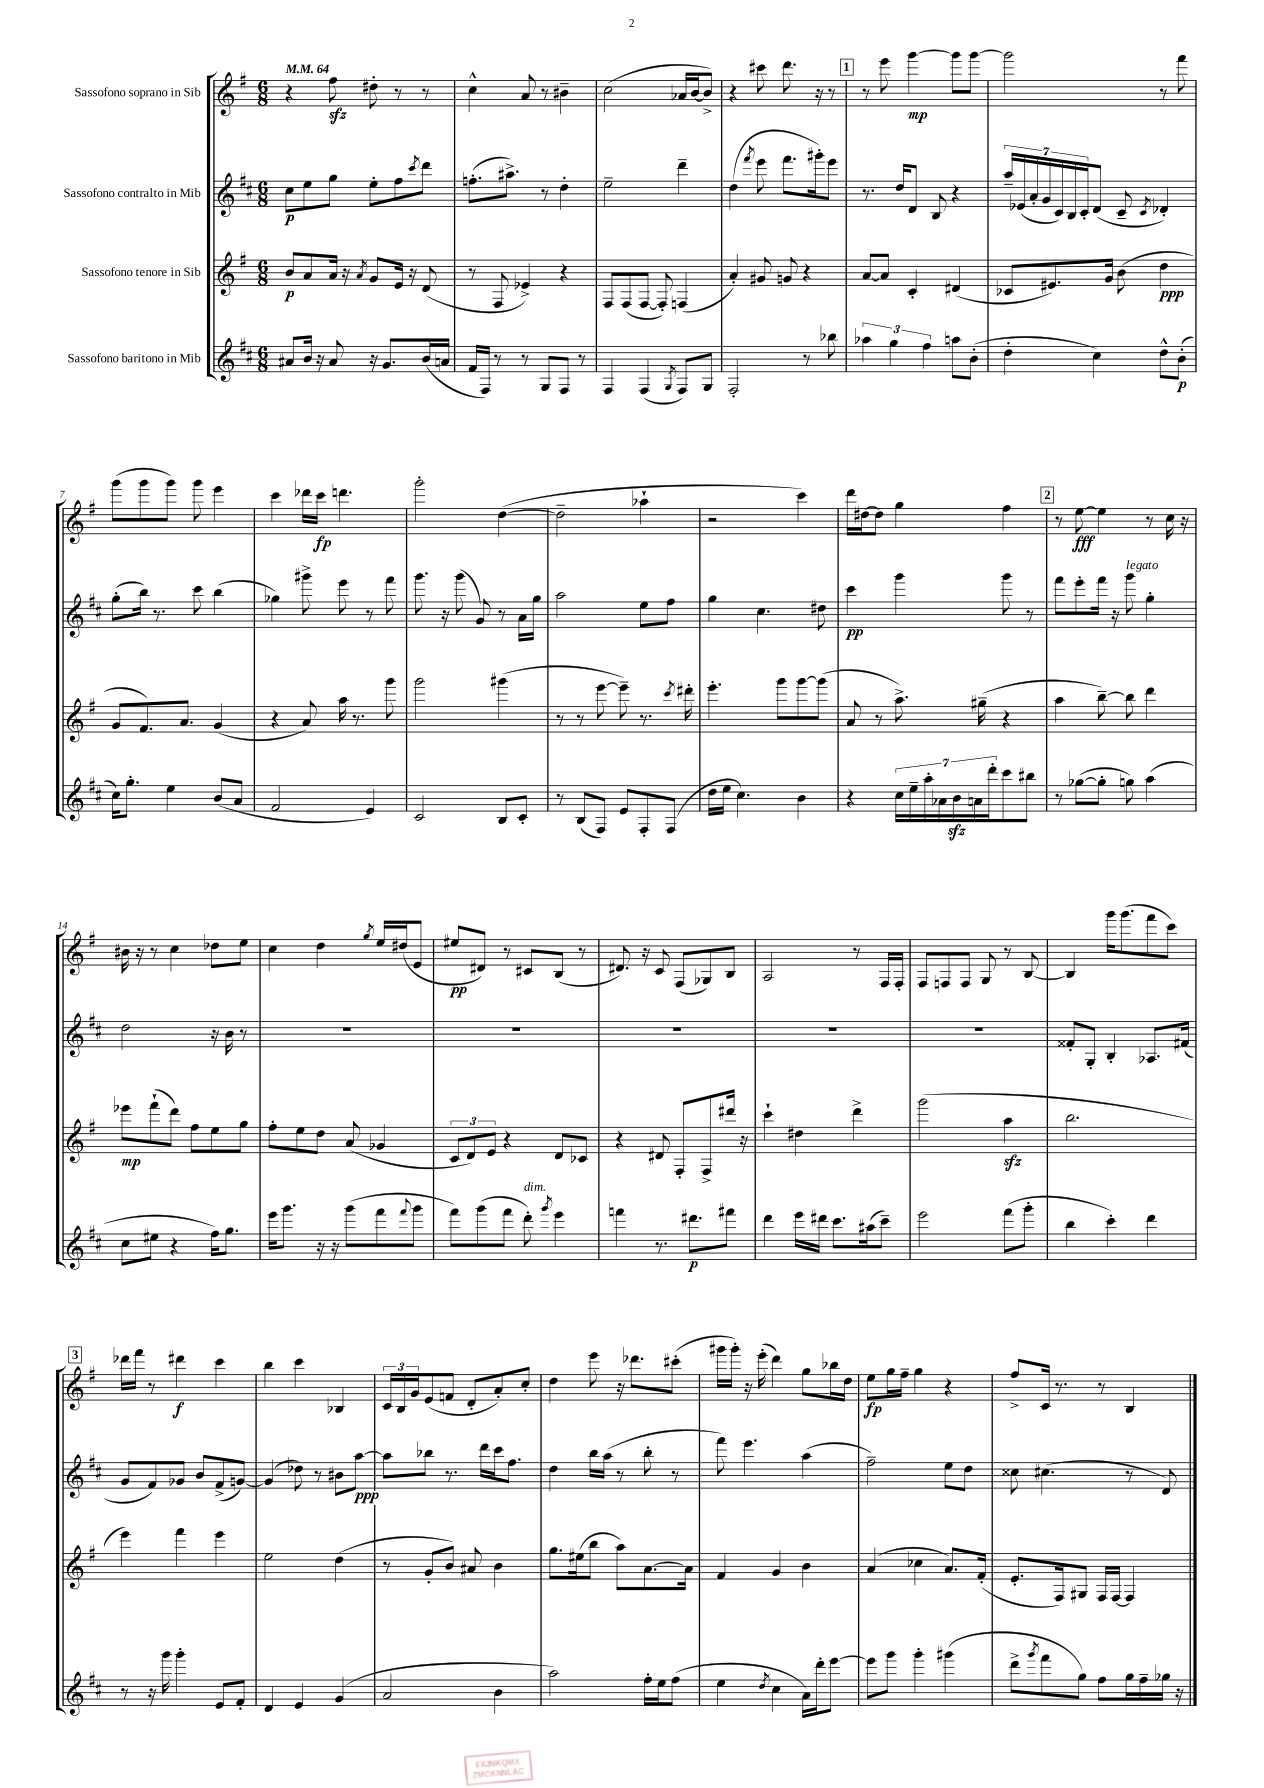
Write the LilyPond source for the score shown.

<<
\new StaffGroup <<
\new Staff = "s0" \with { instrumentName = "Sassofono soprano in Sib" } {
    \clef treble \key g \major \numericTimeSignature \time 6/8 \tempo 4 = 64
    r4 fis''8\sfz dis''8-. r8 r8 |
    c''4-^ a'8 r8 bis'4-- |
    c''2( aes'16 b'16~ b'8->) |
    r4 cis'''8 d'''8. r16 r8 |
    \mark \markup { \box "1" } r8 e'''8 g'''4~\mp g'''8 g'''8~ |
    g'''2 r8 fis'''8 |
    g'''8( g'''8 g'''8) g'''8 e'''4 |
    c'''4 des'''16 c'''16\fp d'''4. |
    g'''2-. d''4~( |
    d''2-- aes''4-! |
    r2 c'''4) |
    d'''16 dis''16~ dis''8 g''4 fis''4 |
    \mark \markup { \box "2" } r8 e''8~\fff e''4 r8 c''16 r16 |
    bis'16 r16 r8 c''4 des''8 e''8 |
    c''4 d''4 \acciaccatura { g''8 } e''16 dis''16( e'8 |
    eis''8\pp dis'8) r8 cis'8 b8( r8 |
    dis'8.) r16 c'8 fis8( ges8) b8 |
    a2 r8 fis16 fis16-. |
    fis8 f8 f8 g8 r8 b8~ |
    b4 g'''16 g'''8.( fis'''8 c'''8) |
    \mark \markup { \box "3" } des'''16 fis'''16 r8 dis'''4\f c'''4 |
    b''4 c'''4 bes4 |
    \tuplet 3/2 { c'16 b16 g'16 } e'8( f'8 d'8-. a'8-.) c''8-. |
    d''4 e'''8 r16 des'''8. cis'''8-.( |
    gis'''16 gis'''16-.) r16 e'''16-.( d'''4) g''8 bes''16 d''16 |
    e''8\fp g''16 fis''16-- g''4 r4 |
    fis''8-> c'16 r8. r8 b4 \bar "|." |
}
\new Staff = "s1" \with { instrumentName = "Sassofono contralto in Mib" } {
    \clef treble \key d \major \numericTimeSignature \time 6/8
    cis''8\p e''8 g''8 e''8-. fis''8 \acciaccatura { cis'''8 } d'''8 |
    f''8.-.( ais''8.->) r8 d''4-. |
    e''2-- d'''4-- |
    d''4( \acciaccatura { fis'''8 } e'''8 fis'''8. gis'''16-.) e'''8 |
    \mark \markup { \box "1" } r8. d''16 d'8 b8 r4 |
    \tuplet 7/4 { a''16-- ees'16( a'16-. g'16 cis'16) b16 cis'16-. } d'8( cis'8-- \acciaccatura { cis'8 } des'4-.) |
    g''8-.( b''16) r8. cis'''8 b''4( |
    ges''4) gis'''8-> e'''8 r8 fis'''8 |
    g'''8. r16 g'''8( g'8) r8 a'16 g''16 |
    a''2 e''8 fis''8 |
    g''4 cis''4. dis''8 |
    cis'''4\pp g'''4 g'''8 r8 |
    \mark \markup { \box "2" } fis'''8 e'''8-. fis'''16 r16 g'''8^\markup { \italic "legato" } g''4-. |
    d''2 r16 b'16 r8 |
    R2. |
    R2. |
    R2. |
    R2. |
    R2. |
    fisis'8-. g8-. b4-. aes8. fis'16( |
    \mark \markup { \box "3" } g'8 fis'8) ges'8 b'8 fis'8->( g'8~) |
    g'4( des''8) r8 bis'8 a''8~\ppp |
    a''8 bes''8 r8. d'''16 cis'''16 fis''8. |
    d''4 b''16 a''16( r8 b''8-. r8 |
    fis'''8) e'''4. a''4( |
    fis''2--) e''8 d''8 |
    cisis''8 cis''4.( r8 d'8) \bar "|." |
}
\new Staff = "s2" \with { instrumentName = "Sassofono tenore in Sib" } {
    \clef treble \key g \major \numericTimeSignature \time 6/8
    b'8\p a'8 a'16 r16 \acciaccatura { a'8 } g'8 e'16 r16 d'8( |
    r8 fis8 ees'4->) r4 |
    fis8 fis8( fis8~ fis8-.) f4( |
    a'4-.) gis'8 g'8 r4 |
    \mark \markup { \box "1" } a'8~ a'8 c'4-. dis'4( |
    ces'8 eis'8.) g'16 b'8( d''4\ppp |
    g'8 fis'8.) a'8. g'4( |
    r4 a'8) a''16 r8. g'''8 |
    g'''2 gis'''4( |
    r8 r8 e'''8~ e'''8--) r8. \acciaccatura { c'''8 } dis'''16-. |
    e'''4.-. g'''8 g'''8~ g'''8( |
    a'8 r8 a''8.->) gis''16--( r4 |
    \mark \markup { \box "2" } a''4 b''8~--) b''8 d'''4 |
    ees'''8\mp fis'''8-!( d'''8) fis''8 e''8 g''8 |
    fis''8-. e''8 d''8 a'8( ges'4 |
    \tuplet 3/2 { c'8 d'8) e'8 } r4 d'8 ces'8 |
    r4 dis'8 fis8-. fis8-> dis'''16 r16 |
    c'''4-! dis''4 d'''4-> |
    g'''2( a''4\sfz |
    b''2. |
    \mark \markup { \box "3" } e'''4) fis'''4 e'''4 |
    e''2 d''4( |
    r8 g'8-. b'8) ais'8 b'4 |
    g''8. eis''16( b''8 a''8) a'8.~ a'16 |
    fis'4 g'4 b'4 |
    a'4( ces''4 a'8.) fis'16-.( |
    e'8.-. fis16) gis8 fis16 fis16~ fis4 \bar "|." |
}
\new Staff = "s3" \with { instrumentName = "Sassofono baritono in Mib" } {
    \clef treble \key d \major \numericTimeSignature \time 6/8
    ais'8 b'16 r16 ais'8 r16 g'8. b'16( a'16 |
    fis'16 fis16) r8 r8 g8 fis8 r8 |
    fis4 fis4( \acciaccatura { g8 } fis8) g8 |
    fis2-. r8 bes''8 |
    \mark \markup { \box "1" } \tuplet 3/2 { aes''4 g''4 fis''4 } a''8 b'8-.( |
    d''4-. cis''4) d''8-^ b'8-.\p( |
    cis''16) g''8.-. e''4 b'8( a'8 |
    fis'2 e'4) |
    cis'2 b8 cis'8-. |
    r8 b8( fis8) e'8 fis8-. fis8( |
    d''16 e''16 cis''4.) b'4 |
    r4 \tuplet 7/4 { cis''16 e''16-- a''16-. aes'16 b'16\sfz a'16 d'''16-. } cis'''8 bis''8 |
    \mark \markup { \box "2" } r8 ges''8~( ges''8-. g''8) a''4( |
    cis''8 eis''8 r4 fis''16) g''8. |
    e'''16 g'''8. r16 r16 g'''8( fis'''8 \appoggiatura { fis'''8 } g'''8 |
    fis'''8) g'''8( fis'''8 d'''8-.^\markup { \italic "dim." }) \acciaccatura { g'''8 } e'''4 |
    f'''4 r8. dis'''8.\p fis'''8 |
    d'''4 e'''16 dis'''16 cis'''8. ais''16( cis'''8--) |
    e'''2 fis'''8( g'''8-. |
    b''4 cis'''4-.) d'''4 |
    \mark \markup { \box "3" } r8 r16 g'''16 g'''4-. e'8 fis'8-. |
    d'4 e'4 g'4( |
    a'2 b'4 |
    a''2) fis''16-. e''16 fis''8( |
    e''4 \acciaccatura { d''8 } cis''4 a'16) d'''16-. e'''8~ |
    e'''8 g'''8 g'''4-. gis'''4( |
    d'''8-> \acciaccatura { g'''8 } fis'''8 g''8) fis''8 g''16 fis''16-- ges''16 r16 \bar "|." |
}
>>
>>
